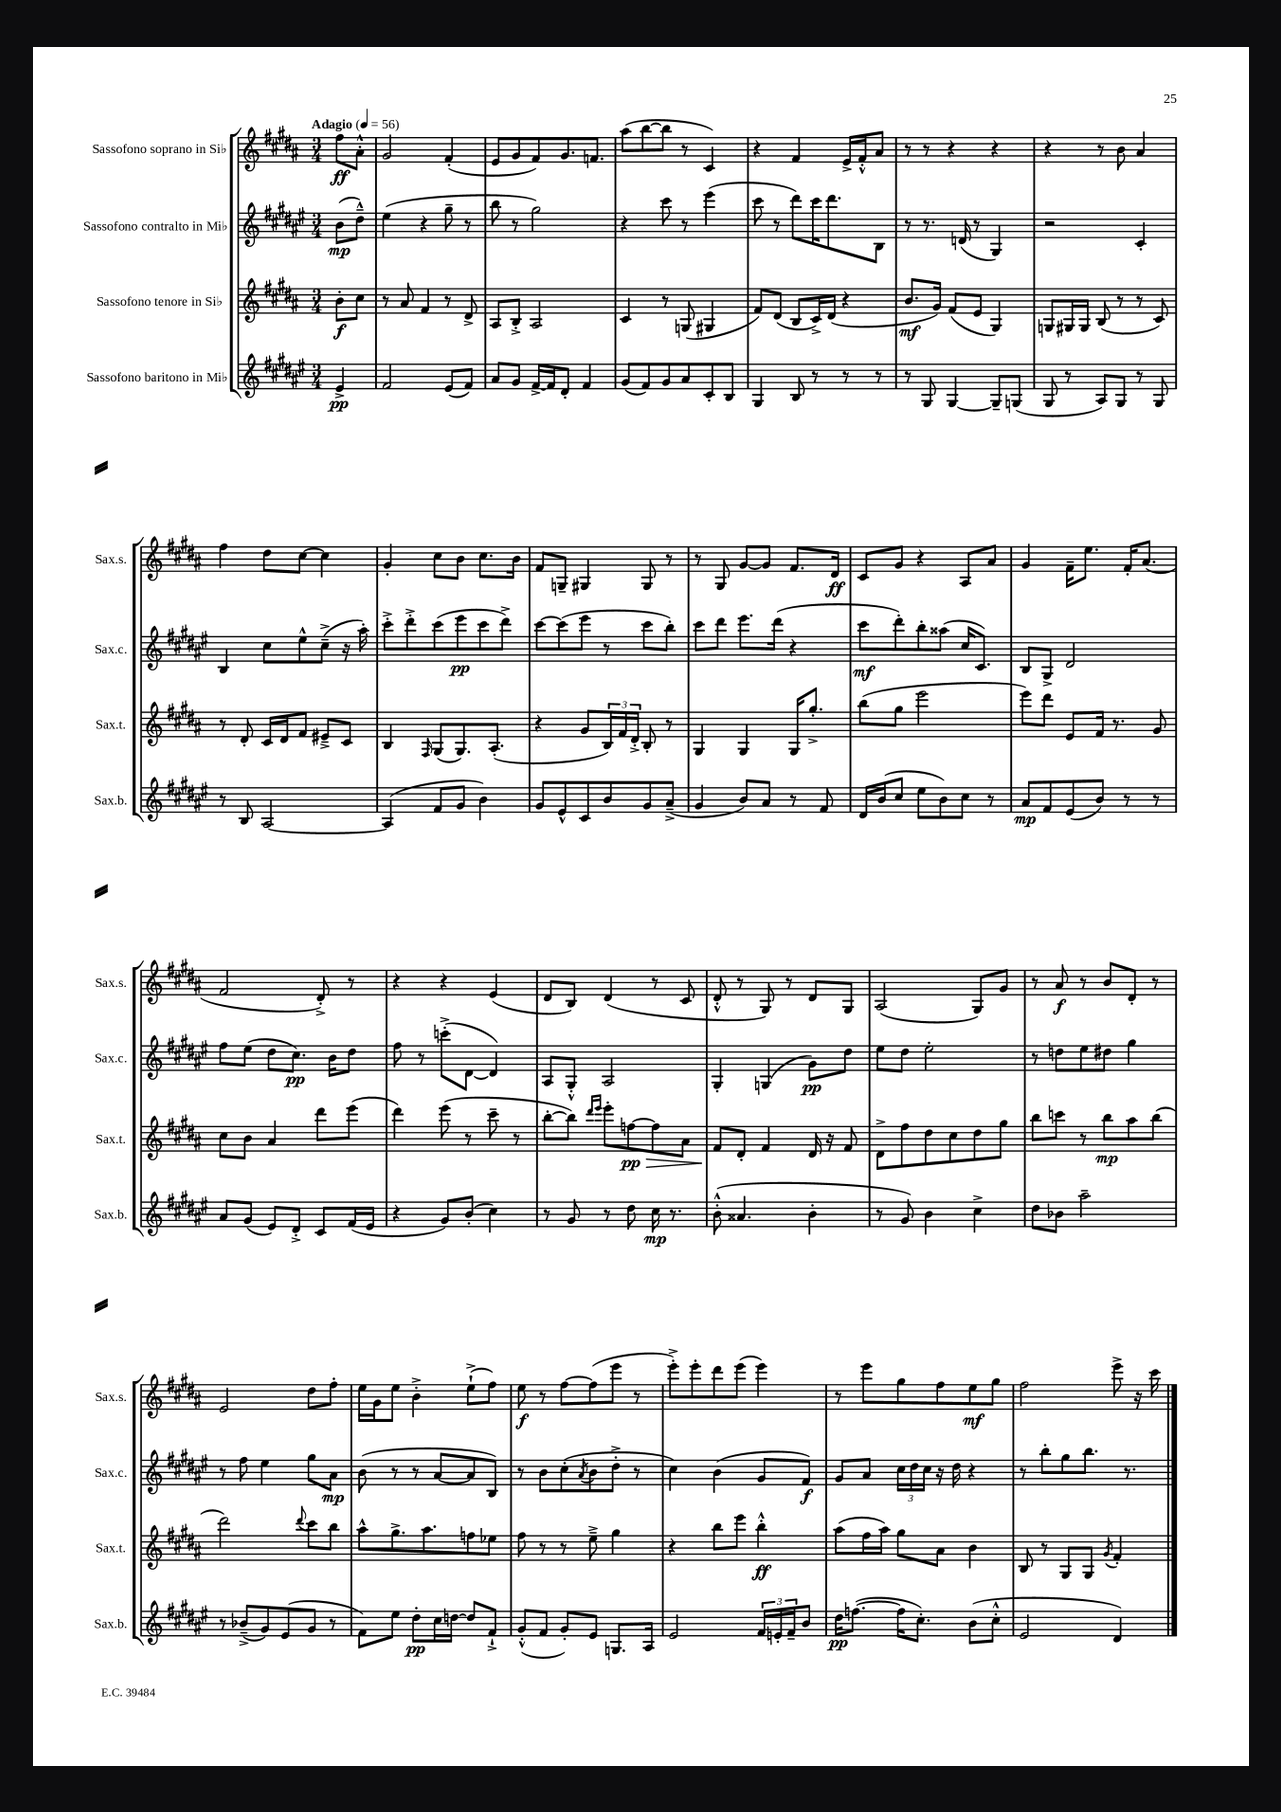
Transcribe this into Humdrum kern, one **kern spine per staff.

**kern	**dynam	**kern	**dynam	**kern	**dynam	**kern	**dynam
*part4	*part4	*part3	*part3	*part2	*part2	*part1	*part1
*staff4	*staff4	*staff3	*staff3	*staff2	*staff2	*staff1	*staff1
*I"Sassofono baritono in Mi♭	*	*I"Sassofono tenore in Si♭	*	*I"Sassofono contralto in Mi♭	*	*I"Sassofono soprano in Si♭	*
*I'Sax.b.	*	*I'Sax.t.	*	*I'Sax.c.	*	*I'Sax.s.	*
*clefG2	*	*clefG2	*	*clefG2	*	*clefG2	*
*k[f#c#g#d#a#e#]	*	*k[f#c#g#d#a#]	*	*k[f#c#g#d#a#e#]	*	*k[f#c#g#d#a#]	*
*M3/4	*	*M3/4	*	*M3/4	*	*M3/4	*
*MM56	*	*MM56	*	*MM56	*	*MM56	*
=	=	=	=	=	=	=	=
!	!	!	!	!	!	!LO:TX:a:B:t=Adagio	!
4e#^/	pp	8b'\L	f	(8b\L	mp	8ff#\L	ff
.	.	8cc#\J	.	8dd#~^^\J)	.	8a#'^^\J	.
=1	=1	=1	=1	=1	=1	=1	=1
2f#/	.	8r	.	(4ee#\	.	2g#/	.
.	.	8a#/	.	.	.	.	.
.	.	4f#/	.	4r	.	.	.
(8e#/L	.	8r	.	8gg#~\	.	(4f#'/	.
8f#/J)	.	8d#^/	.	8r	.	.	.
=2	=2	=2	=2	=2	=2	=2	=2
8a#/L	.	8A#/L	.	8bb\	.	8e/L	.
8g#/J	.	8B'^/J	.	8r	.	8g#/	.
[16f#^/LL	.	2A#/	.	2gg#\)	.	8f#/)	.
16f#/J]	.	.	.	.	.	.	.
8d#'/J	.	.	.	.	.	8.g#/	.
4f#/	.	.	.	.	.	.	.
.	.	.	.	.	.	8.fn/J	.
=3	=3	=3	=3	=3	=3	=3	=3
(8g#/L	.	4c#/	.	4r	.	(8aa#\L	.
8f#/)	.	.	.	.	.	[8bb\	.
8g#/	.	8r	.	8ccc#\	.	8bb\J]	.
8a#/	.	(8Gn/	.	8r	.	8r	.
8c#'/	.	4G#X/	.	(4eee#\	.	4c#/)	.
8B/J	.	.	.	.	.	.	.
=4	=4	=4	=4	=4	=4	=4	=4
4G#/	.	8f#/L)	.	8ccc#\	.	4r	.
.	.	(8d#/J	.	8r	.	.	.
8B/	.	8B/L	.	8ddd#\L)	.	4f#/	.
8r	.	16c#^/L)	.	16ccc#\K	.	.	.
.	.	(16d#/JJ	.	8.ddd#\	.	.	.
8r	.	4r	.	.	.	16e^/LL	.
.	.	.	.	.	.	16f#'^^/J	.
8r	.	.	.	8B\J	.	8a#/J	.
=5	=5	=5	=5	=5	=5	=5	=5
8r	.	8.b/L	mf	8r	.	8r	.
8G#/	.	.	.	8.r	.	8r	.
.	.	16g#/Jk)	.	.	.	.	.
[4G#/	.	(8f#/L	.	.	.	4r	.
.	.	.	.	(16dn/	.	.	.
.	.	8e/J	.	8r	.	.	.
8G#~/L]	.	4G#/)	.	4G#/)	.	4r	.
(8Gn/J	.	.	.	.	.	.	.
=6	=6	=6	=6	=6	=6	=6	=6
8G#/	.	8Gn/L	.	2r	.	4r	.
8r	.	16G#X/L	.	.	.	.	.
.	.	16G#/JJ	.	.	.	.	.
8A#/L)	.	(8B/	.	.	.	8r	.
8G#/J	.	8r	.	.	.	8b\	.
8r	.	8r	.	4c#'/	.	4a#/	.
8G#/	.	8c#/)	.	.	.	.	.
!!LO:LB:g=z
=7	=7	=7	=7	=7	=7	=7	=7
8r	.	8r	.	4B/	.	4ff#\	.
8B/	.	8d#'/	.	.	.	.	.
[2A#/	.	16c#/LL	.	8cc#\L	.	8dd#\L	.
.	.	16d#/J	.	.	.	.	.
.	.	8f#/J	.	8ee#^^\	.	[8cc#\J	.
.	.	8e#X~^/L	.	(8cc#~^\J	.	4cc#\]	.
.	.	8c#/J	.	16r	.	.	.
.	.	.	.	16aa#'\)	.	.	.
=8	=8	=8	=8	=8	=8	=8	=8
(4A#/]	.	4B/	.	8ccc#'^\L	.	4g#'/	.
.	.	.	.	8ddd#'^\	.	.	.
.	.	16qqF#/	.	.	.	.	.
8f#/L	.	(8G#/L	.	(8ccc#\	.	8cc#\L	.
8g#/J	.	8.G#/)	.	8eee#\	pp	8b\J	.
4b\)	.	.	.	8ccc#\	.	8.cc#\L	.
.	.	(8.A#'/J	.	.	.	.	.
.	.	.	.	8ddd#^\J)	.	.	.
.	.	.	.	.	.	16b\Jk	.
=9	=9	=9	=9	=9	=9	=9	=9
8g#/L	.	4r	.	[8ccc#\L	.	8f#/L	.
8e#^^/	.	.	.	(8ccc#\]	.	8Gn~/J	.
8c#/	.	8g#/L	.	8eee#\J	.	4G#X/	.
8b/	.	24B/L)	.	8r	.	.	.
.	.	24f#/	.	.	.	.	.
.	.	24d#'^/JJ	.	.	.	.	.
8g#/	.	8B'/	.	8ccc#\L	.	8G#/	.
(8a#~^/J	.	8r	.	8bb'\J)	.	8r	.
=10	=10	=10	=10	=10	=10	=10	=10
4g#/	.	4G#/	.	8ccc#\L	.	8r	.
.	.	.	.	8ddd#\J	.	8G#/	.
8b/L)	.	4G#/	.	8.eee#\L	.	[8g#/L	.
8a#/J	.	.	.	.	.	8g#/J]	.
.	.	.	.	(16ddd#\Jk	.	.	.
8r	.	16G#/KL	.	4r	.	8.f#/L	.
.	.	8.gg#'^/J	.	.	.	.	.
8f#/	.	.	.	.	.	.	.
.	.	.	.	.	.	16d#/Jk	ff
=11	=11	=11	=11	=11	=11	=11	=11
16d#/LL	.	(8bb\L	.	8ccc#\L	mf	8c#/L	.
(16b/J	.	.	.	.	.	.	.
8cc#/J	.	8gg#\J	.	8ddd#'\)	.	8g#/J	.
8ee#\L	.	2eee\	.	8bb'\	.	4r	.
8b\)	.	.	.	(8aa##X\J	.	.	.
8cc#\J	.	.	.	16cc#/KL	.	8A#/L	.
.	.	.	.	8.c#/J)	.	.	.
8r	.	.	.	.	.	8a#/J	.
=12	=12	=12	=12	=12	=12	=12	=12
8a#/L	mp	8eee\L)	.	8B/L	.	4g#/	.
8f#/	.	8ddd#\J	.	8G#^/J	.	.	.
(8e#/	.	8e/L	.	2d#/	.	16f#~\KL	.
.	.	.	.	.	.	8.ee\J	.
8b/J)	.	16f#/Jk	.	.	.	.	.
.	.	8.r	.	.	.	.	.
8r	.	.	.	.	.	16f#'/KL	.
.	.	.	.	.	.	(8.a#/J	.
8r	.	8g#/	.	.	.	.	.
!!LO:LB:g=z
=13	=13	=13	=13	=13	=13	=13	=13
8a#/L	.	8cc#\L	.	8ff#\L	.	2f#/	.
(8g#/J	.	8b\J	.	(8ee#\J	.	.	.
8e#/L)	.	4a#/	.	8dd#\L	.	.	.
8d#'^/J	.	.	.	8.cc#\J)	pp	.	.
8c#/L	.	8ddd#\L	.	.	.	8d#'^/)	.
.	.	.	.	16b\KL	.	.	.
(16f#/L	.	(8eee\J	.	8dd#\J	.	8r	.
16e#/JJ	.	.	.	.	.	.	.
=14	=14	=14	=14	=14	=14	=14	=14
4r	.	4ddd#\)	.	8ff#\	.	4r	.
.	.	.	.	8r	.	.	.
8g#/L)	.	(8eee\	.	(8cccn'^\L	.	4r	.
(8b'/J	.	8r	.	[8d#\J	.	.	.
4cc#\)	.	8ccc#~\	.	4d#/])	.	(4e/	.
.	.	8r	.	.	.	.	.
=15	=15	=15	=15	=15	=15	=15	=15
8r	.	[8bb'\L	.	8A#/L	.	8d#/L	.
8g#/	.	8bb\J])	.	8G#'^^/J	.	8B/J)	.
.	.	16qqddd#/LL	.	.	.	.	.
.	.	16qqeee/JJ	.	.	.	.	.
8r	.	8eee'\L	.	2A#/	.	(4d#/	.
!	!	!	!LO:HP:b	!	!	!	!
8dd#\	.	[8ffn\	> pp	.	.	.	.
16cc#\	mp	8ff\]	.	.	.	8r	.
8.r	.	.	.	.	.	.	.
.	.	8a#\J	.	.	.	8c#/	.
=16	=16	=16	=16	=16	=16	=16	=16
(8b'^^\	.	8f#/L	.	4G#'/	.	8d#'^^/	.
4.a##X/	.	8d#'/J	]	.	.	8r	.
.	.	4f#/	.	(4Gn/	.	8G#/)	.
.	.	.	.	.	.	8r	.
4b'\	.	16d#/	.	8g#\L)	pp	8d#/L	.
.	.	16r	.	.	.	.	.
.	.	8f#/	.	8dd#\J	.	8G#/J	.
=17	=17	=17	=17	=17	=17	=17	=17
8r	.	8d#^\L	.	8ee#\L	.	(2A#/	.
8g#/)	.	8ff#\	.	8dd#\J	.	.	.
4b\	.	8dd#\	.	2ee#'\	.	.	.
.	.	8cc#\	.	.	.	.	.
4cc#^\	.	8dd#\	.	.	.	8G#/L)	.
.	.	8gg#\J	.	.	.	8g#/J	.
=18	=18	=18	=18	=18	=18	=18	=18
8dd#\L	.	8bb\L	.	8r	.	8r	.
8b-X\J	.	8cccn\J	.	8ddn\L	.	8a#/	f
2aa#~\	.	8r	.	8ee#\	.	8r	.
.	.	8bb\L	mp	8dd#X\J	.	8b/L	.
.	.	8aa#\	.	4gg#\	.	8d#'/J	.
.	.	(8bb\J	.	.	.	8r	.
!!LO:LB:g=z
=19	=19	=19	=19	=19	=19	=19	=19
8r	.	2ddd#\)	.	8r	.	2e/	.
(8b-X~^/L	.	.	.	8ff#\	.	.	.
8g#/)	.	.	.	4ee#\	.	.	.
(8e#/	.	.	.	.	.	.	.
.	.	8qqddd#/	.	.	.	.	.
8g#/J	.	8ccc#\L	.	8gg#\L	.	8dd#\L	.
8r	.	8bb\J	.	8a#\J	mp	8ff#'\J	.
=20	=20	=20	=20	=20	=20	=20	=20
8f#\L)	.	8aa#^^\L	.	(8b\	.	16ee\LL	.
.	.	.	.	.	.	16g#\J	.
8ee#\J	.	8.gg#^\	.	8r	.	8ee\J	.
8dd#'\L	pp	.	.	8r	.	4b'^\	.
.	.	8.aa#\	.	.	.	.	.
16cc#\L	.	.	.	[8a#/L	.	.	.
[16ddn\JJ	.	.	.	.	.	.	.
8dd/L]	.	8ffn\	.	8a#/]	.	(8ee`^\L	.
8f#`^/J	.	8ee-X\J	.	8B/J)	.	8ff#\J)	.
=21	=21	=21	=21	=21	=21	=21	=21
(8g#'^^/L	.	8ff#\	.	8r	.	8ee\	f
8f#/J	.	8r	.	8b\L	.	8r	.
8g#'/L)	.	8r	.	(8cc#'\	.	[8ff#\L	.
.	.	.	.	8qa#/	.	.	.
8e#/J	.	8ee~^\	.	8b\	.	(8ff#\]	.
8.Gn/L	.	4gg#\	.	8dd#'^\J	.	8eee\J	.
.	.	.	.	8r	.	8r	.
16A#/Jk	.	.	.	.	.	.	.
=22	=22	=22	=22	=22	=22	=22	=22
2e#/	.	4r	.	4cc#\)	.	8eee'^\L)	.
.	.	.	.	.	.	8eee'\	.
.	.	8bb\L	.	(4b\	.	8ddd#\	.
.	.	8eee\J	.	.	.	(8eee\J	.
24f#/LL	.	4bb'^^\	ff	8g#/L	.	4eee\)	.
24en'/	.	.	.	.	.	.	.
24f#~/J	.	.	.	.	.	.	.
8b/J	.	.	.	8f#/J)	f	.	.
=23	=23	=23	=23	=23	=23	=23	=23
16dd#\KL	pp	(8aa#\L	.	8g#/L	.	8r	.
([8.ffn\J	.	.	.	.	.	.	.
.	.	16ff#\L	.	8a#/J	.	8eee\L	.
.	.	16aa#\JJ)	.	.	.	.	.
16ff\KL]	.	8gg#\L	.	24cc#\LL	.	8gg#\	.
.	.	.	.	24dd#\	.	.	.
8.cc#'\J)	.	.	.	.	.	.	.
.	.	.	.	24cc#\JJ	.	.	.
.	.	8a#\J	.	16r	.	8ff#\	.
.	.	.	.	16dd#\	.	.	.
(8b\L	.	4b\	.	4r	.	8ee\	mf
8cc#'^^\J	.	.	.	.	.	8gg#\J	.
=24	=24	=24	=24	=24	=24	=24	=24
2e#/	.	8B/	.	8r	.	2ff#\	.
.	.	8r	.	8bb'\L	.	.	.
.	.	8G#/L	.	8gg#\	.	.	.
.	.	8G#/J	.	8.bb\J	.	.	.
.	.	8qg#/	.	.	.	.	.
4d#/)	.	4f#'/	.	.	.	8eee^\	.
.	.	.	.	8.r	.	.	.
.	.	.	.	.	.	16r	.
.	.	.	.	.	.	16ccc#\	.
==	==	==	==	==	==	==	==
*-	*-	*-	*-	*-	*-	*-	*-
